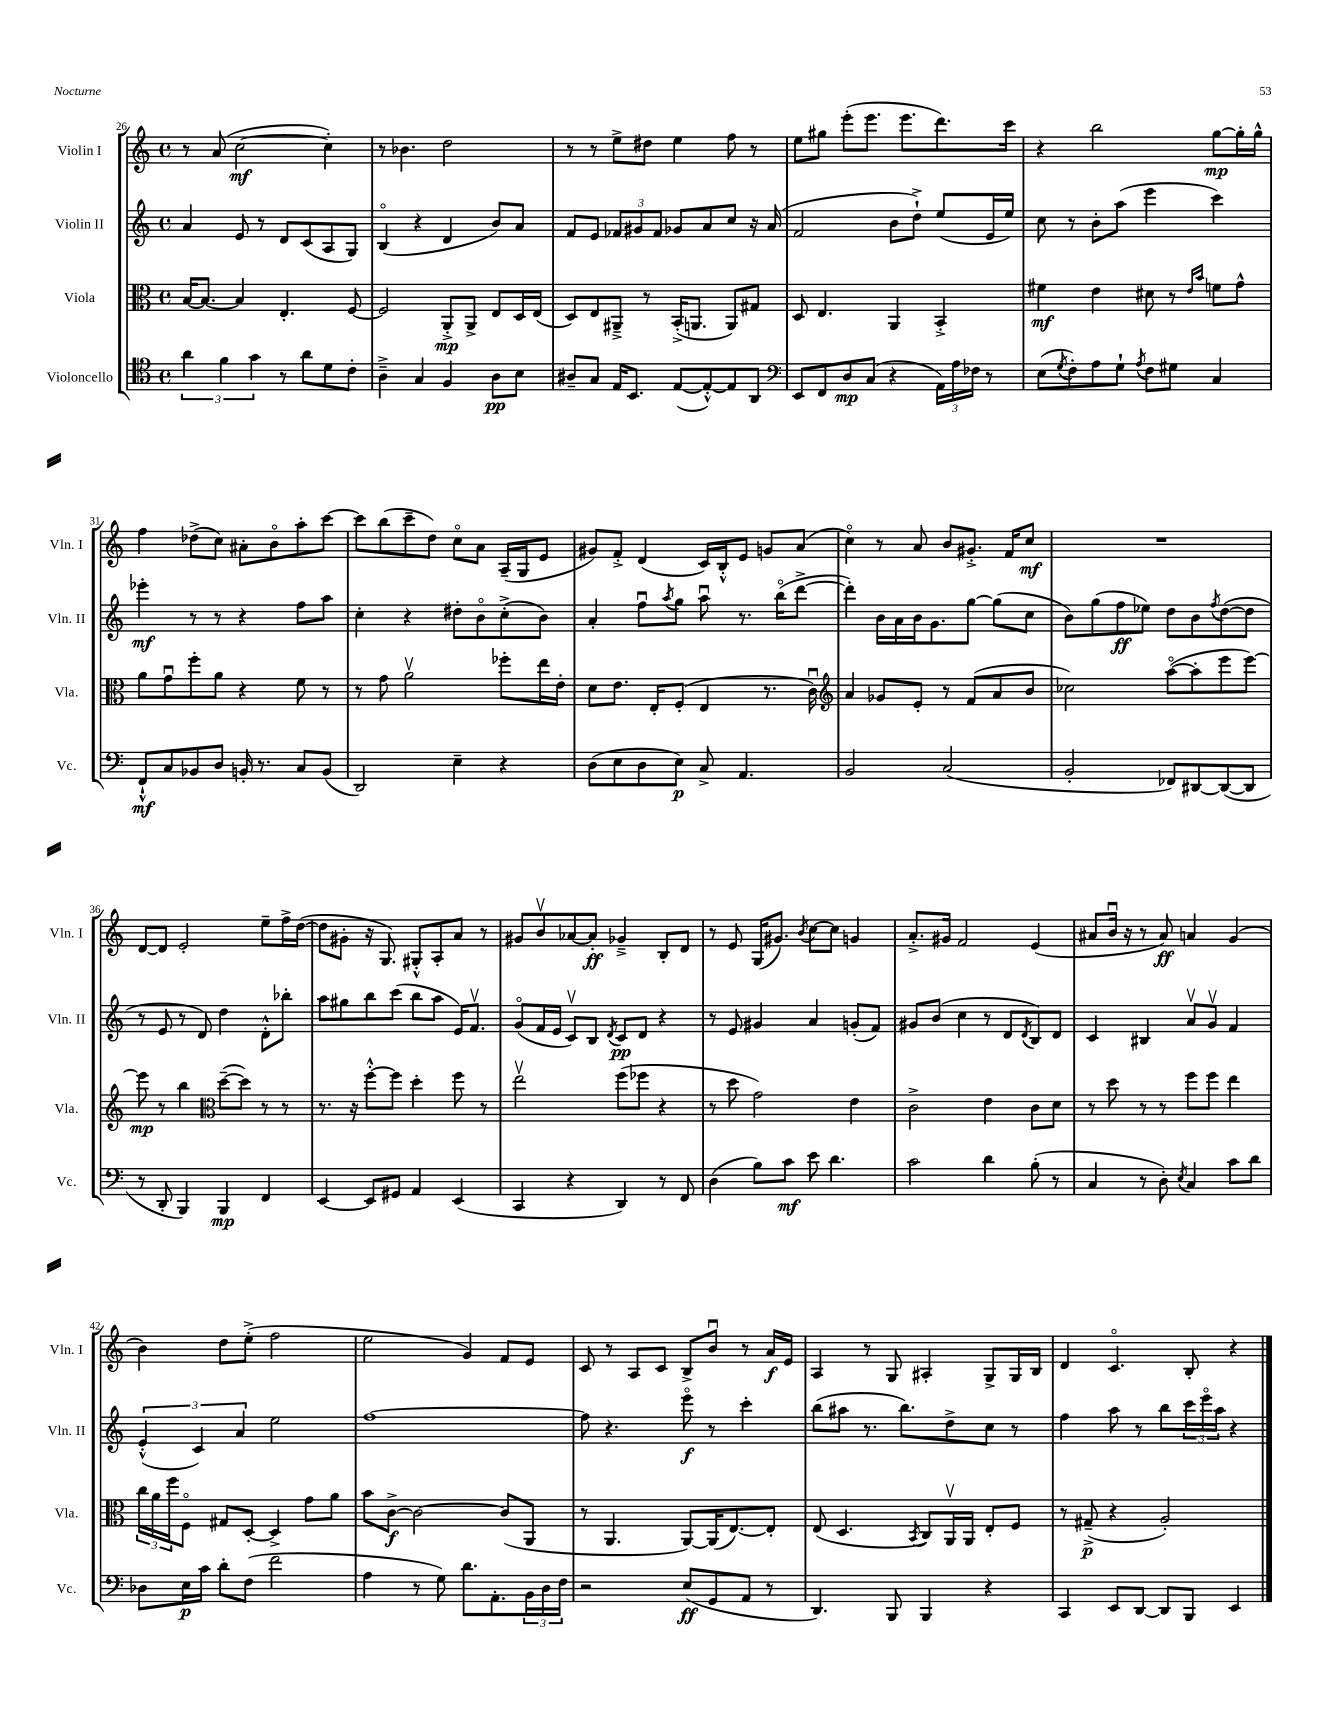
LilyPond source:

<<
\new StaffGroup <<
\new Staff = "s0" \with { instrumentName = "Violin I" shortInstrumentName = "Vln. I" } {
    \clef treble \key c \major \defaultTimeSignature \time 4/4
    r8 a'8( c''2~\mf c''4-.) |
    r8 bes'4. d''2 |
    r8 r8 e''8-> dis''8 e''4 f''8 r8 |
    e''8 gis''8 e'''8-.( e'''8. e'''8. d'''8.) c'''16 |
    r4 b''2 g''8~\mp g''16-. g''16-^ |
    f''4 des''8->( c''8) ais'8-. b'8\flageolet a''8-. c'''8~ |
    c'''8 b''8( c'''8-- d''8) c''8\flageolet a'8 a16--( g16 e'8 |
    gis'8) f'8-.-> d'4( c'16) b16-.-^ e'8 g'8 a'8( |
    c''4\flageolet) r8 a'8 b'8 gis'8.-.-> f'16 c''8\mf |
    R1 |
    d'8~ d'8 e'2-. e''8-- f''16-> d''16~( |
    d''8 gis'8-. r16 g8.) gis8-.-^ a8-. a'8 r8 |
    gis'8 b'8\upbow aes'8~ aes'8-.\ff ges'4---> b8-. d'8 |
    r8 e'8 g16( gis'8.) \acciaccatura { b'8 } c''8~ c''8 g'4 |
    a'8.-.-> gis'16 f'2 e'4( |
    ais'8 b'16\downbow r16 r8 ais'8\ff) a'4 g'4( |
    b'4) d''8 e''8-.->( f''2 |
    e''2 g'4) f'8 e'8 |
    c'8 r8 a8 c'8 b8-> b'8\downbow r8 a'16\f e'16 |
    a4 r8 g8 ais4-. g8-> g16 b16 |
    d'4 c'4.\flageolet b8-. r4 \bar "|." |
}
\new Staff = "s1" \with { instrumentName = "Violin II" shortInstrumentName = "Vln. II" } {
    \clef treble \key c \major \defaultTimeSignature \time 4/4
    a'4 e'8 r8 d'8 c'8( a8 g8) |
    b4\flageolet( r4 d'4 b'8) a'8 |
    f'8 e'8 \tuplet 3/2 { fes'8 gis'8 fes'8 } ges'8 a'8 c''8 r16 a'16( |
    f'2 b'8 d''8-!->) e''8( e'16 e''16) |
    c''8 r8 b'8-. a''8( e'''4 c'''4) |
    ees'''4-.\mf r8 r8 r4 f''8 a''8 |
    c''4-. r4 dis''8-. b'8\flageolet c''8-.->( b'8) |
    a'4-. f''8\downbow \acciaccatura { a''8 } g''8 a''8\downbow r8. b''16\flageolet( d'''8~-> |
    d'''4-.) b'16 a'16 b'16 g'8. g''8~ g''8( c''8 |
    b'8) g''8( f''8\ff ees''8) d''8 b'8 \acciaccatura { f''8 } d''8~( d''8 |
    r8 e'8 r8 d'8) d''4 d'8-.-^ bes''8-. |
    a''8 gis''8 b''8 c'''8( b''8 a''8 e'16) f'8.\upbow |
    g'8\flageolet( f'16 e'16 c'8\upbow) b8 \acciaccatura { d'8 } c'8\pp d'8 r4 |
    r8 e'8 gis'4 a'4 g'8-.( f'8) |
    gis'8 b'8( c''4 r8 d'8 \acciaccatura { d'8 } b8) d'8 |
    c'4 bis4 a'8\upbow g'8\upbow f'4 |
    \tuplet 3/2 { e'4-.-^( c'4) a'4 } e''2 |
    f''1~ |
    f''8 r4. e'''8\flageolet\f r8 c'''4-. |
    b''8( ais''8 r8. b''8.) d''8-> c''8 r8 |
    f''4 a''8 r8 b''8 \tuplet 3/2 { c'''16 e'''16\flageolet a''16 } r4 \bar "|." |
}
\new Staff = "s2" \with { instrumentName = "Viola" shortInstrumentName = "Vla." } {
    \clef alto \key c \major \defaultTimeSignature \time 4/4
    b16~ b8.~ b4 e4.-. f8~ |
    f2 a,8-.->\mp a,8-> e8 d16 e16( |
    d8) e8 ais,8---> r8 b,16-.->( a,8. a,8) gis8 |
    d8 e4. a,4 b,4-.-> |
    fis'4\mf e'4 dis'8 r8 \grace { e'16 b'16 } f'8 g'8-^ |
    a'8 g'8\downbow f''8-. a'8 r4 f'8 r8 |
    r8 g'8 a'2\upbow fes''8-. e''16 e'16-. |
    d'8 e'8. e16-. f8-.( e4 r8. c'16\downbow) |
    \clef treble a'4 ges'8 e'8-. r8 f'8( a'8 b'8 |
    ces''2) a''8~\flageolet( a''8-. e'''8 e'''8~) |
    e'''8\mp r8 b''4 \clef alto d''8~--( d''8) r8 r8 |
    r8. r16 f''8~-.-^ f''8 d''4-. f''8 r8 |
    e''2\upbow f''8( fes''8 r4 |
    r8 d''8 g'2) e'4 |
    c'2-> e'4 c'8 d'8 |
    r8 d''8 r8 r8 f''8 f''8 e''4 |
    \tuplet 3/2 { c''16 a'16 f''16 } f8\flageolet gis8 d8~-. d4-> g'8 a'8 |
    b'8 c'8~->\f c'2~ c'8( a,8 |
    r8 a,4. a,8~) a,16( e8.~) e8-. |
    e8( d4. \acciaccatura { b,8 } c8) a,16\upbow a,16 e8-. f8 |
    r8 gis8--->\p( r4 a2-.) \bar "|." |
}
\new Staff = "s3" \with { instrumentName = "Violoncello" shortInstrumentName = "Vc." } {
    \clef tenor \key c \major \defaultTimeSignature \time 4/4
    \tuplet 3/2 { a'4 f'4 g'4 } r8 a'8 d'8 c'8-. |
    a4---> g4 f4 a8\pp b8 |
    ais8-- g8 e16 b,8. e8~( e8~-.-^) e8 a,8 |
    \clef bass e,8 f,8 d8\mp c8( r4 \tuplet 3/2 { a,16) a16 fes16 } r8 |
    e8( \acciaccatura { g8 } f8-.) a8 g8-! \acciaccatura { a8 } f8 gis8 c4 |
    f,8-!-^\mf c8 bes,8 d8 b,16-. r8. c8 b,8( |
    d,2) e4-- r4 |
    d8( e8 d8 e8\p) c8-> a,4. |
    b,2 c2( |
    b,2-. fes,8) dis,8~ dis,8~( dis,8 |
    r8 d,8-. b,,4) b,,4\mp f,4 |
    e,4~ e,8 gis,8 a,4 e,4( |
    c,4 r4 d,4) r8 f,8 |
    d4( b8) c'8\mf e'8 d'4. |
    c'2 d'4 b8-.( r8 |
    c4 r8 d8-.) \acciaccatura { e8 } c4 c'8 d'8 |
    des8 e16\p c'16 d'8-. f8( f'2 |
    a4 r8 g8) d'8. a,8.-. \tuplet 3/2 { b,16 d16 f16 } |
    r2 e8\ff( g,8 a,8 r8 |
    d,4.) b,,8 b,,4 r4 |
    c,4 e,8 d,8~ d,8 b,,8 e,4 \bar "|." |
}
>>
>>
\layout { \context { \Score currentBarNumber = #26 } }
